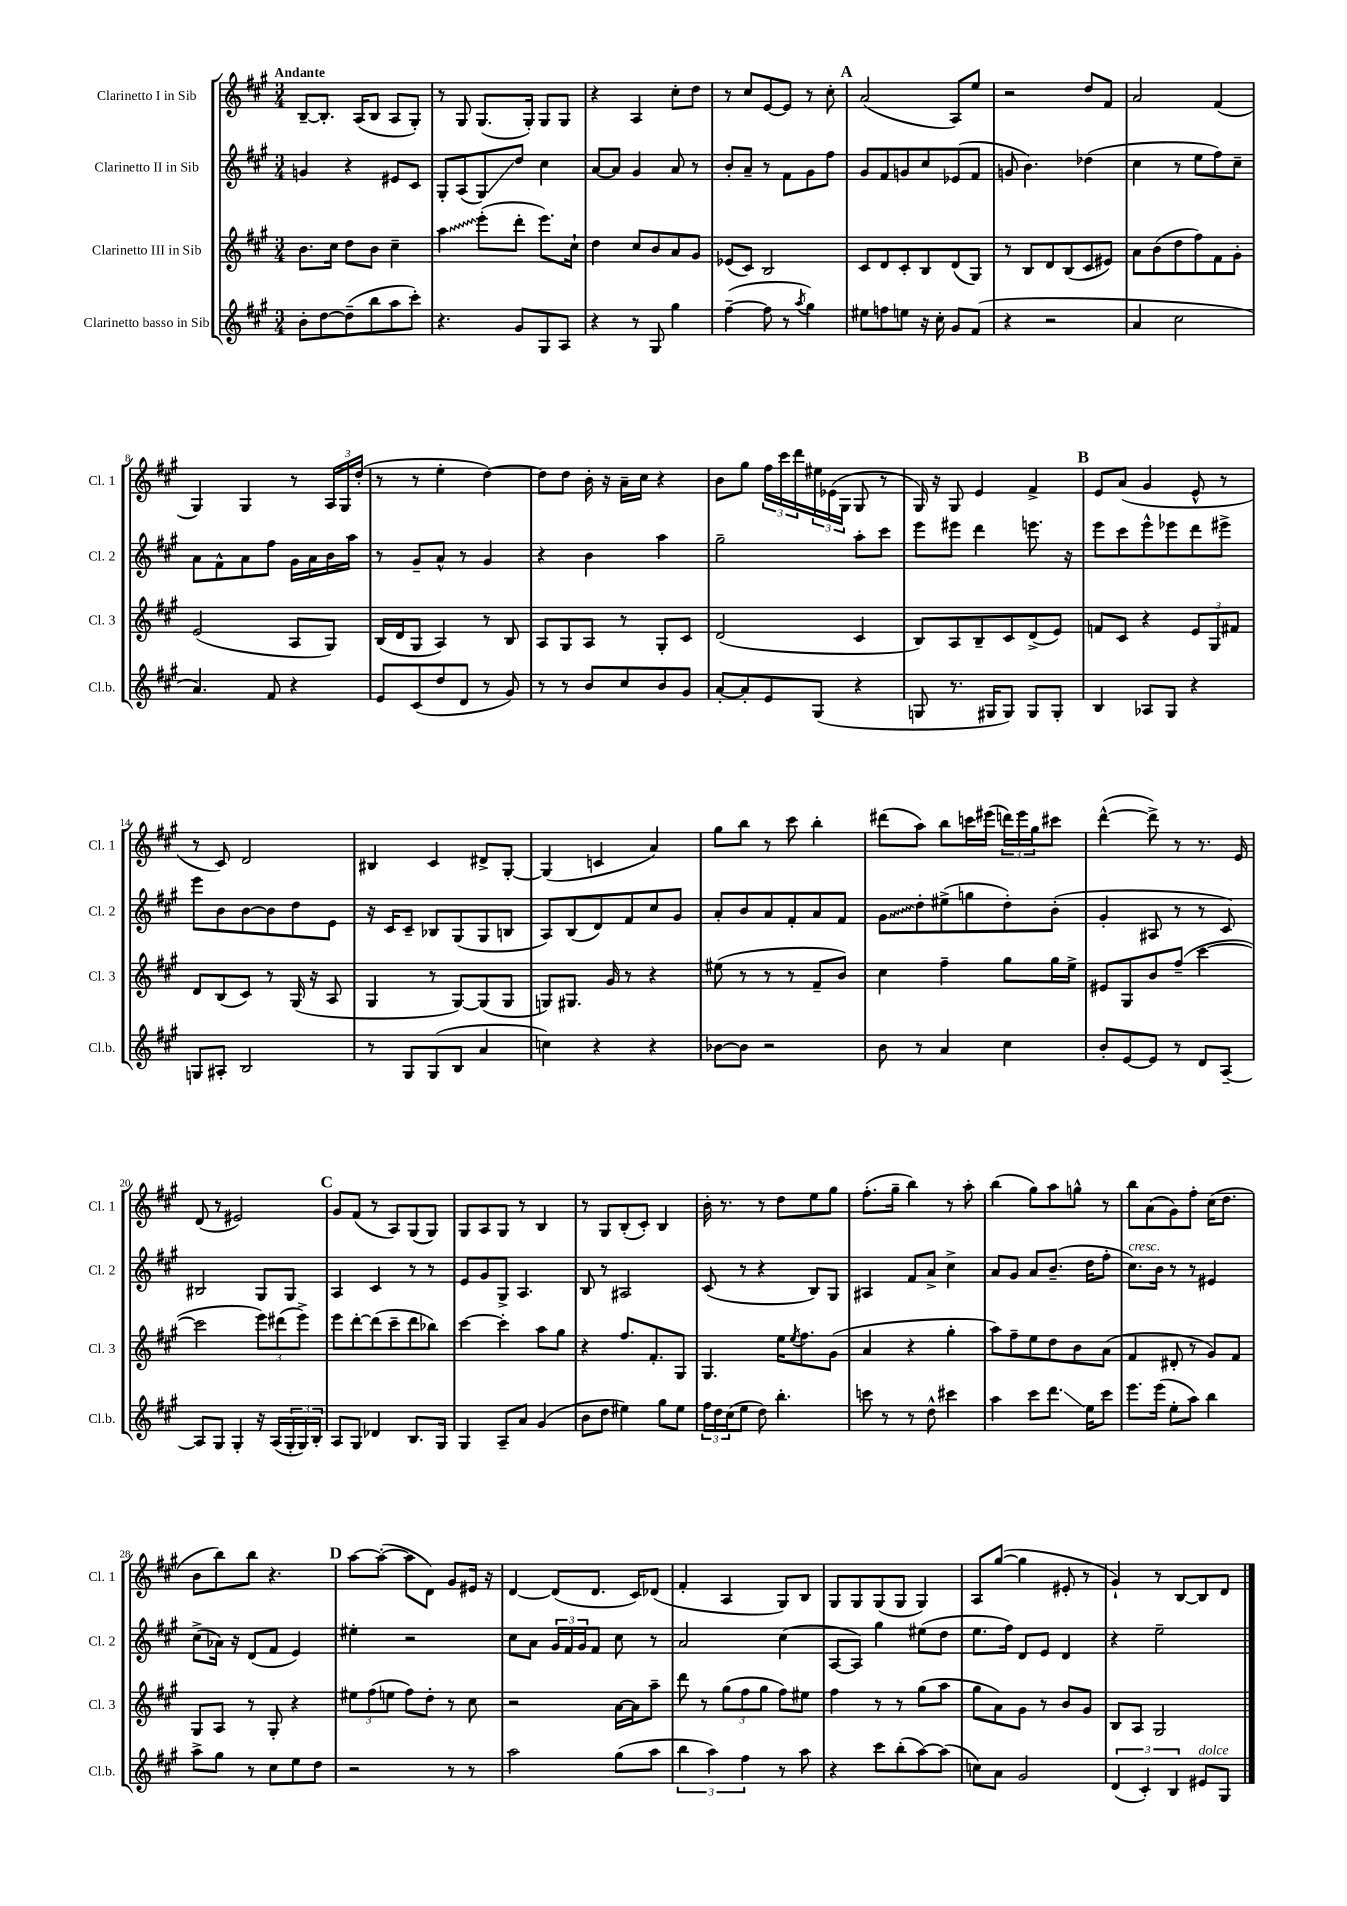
<<
\new StaffGroup <<
\new Staff = "s0" \with { instrumentName = "Clarinetto I in Sib" shortInstrumentName = "Cl. 1" } {
    \clef treble \key a \major \numericTimeSignature \time 3/4 \tempo "Andante"
    b8~-- b8.-. a16( b8 a8 gis8-.) |
    r8 gis8 gis8.( gis16-.) gis8 gis8 |
    r4 a4 cis''8-. d''8 |
    r8 cis''8 e'8~ e'8 r8 cis''8-. |
    \mark \markup { \bold "A" } a'2( a8) e''8 |
    r2 d''8 fis'8 |
    a'2 fis'4( |
    gis4) gis4 r8 \tuplet 3/2 { a16 gis16 d''16-.( } |
    r8 r8 e''4-. d''4~) |
    d''8 d''8 b'16-. r16 a'16-- cis''16 r4 |
    b'8 gis''8 \tuplet 3/2 { fis''16 cis'''16 d'''16 } \tuplet 3/2 { eis''16 ees'16( gis16 } gis8 r8 |
    gis16) r16 gis8 e'4 fis'4-> |
    \mark \markup { \bold "B" } e'8 a'8( gis'4 e'8-^ r8 |
    r8 cis'8) d'2 |
    bis4 cis'4 dis'8-> gis8~-. |
    gis4( c'4 a'4) |
    gis''8 b''8 r8 cis'''8 b''4-. |
    dis'''8( a''8) b''8 c'''16 eis'''16( \tuplet 3/2 { d'''16) eis'''16 gis''16 } cis'''8 |
    d'''4~-^( d'''8->) r8 r8. e'16 |
    d'8( r8 eis'2) |
    \mark \markup { \bold "C" } gis'8 fis'8( r8 a8) gis8( gis8) |
    gis8 a8 gis8 r8 b4 |
    r8 gis8 b8-.( cis'8-.) b4 |
    b'16-. r8. r8 d''8 e''8 gis''8 |
    fis''8.-.( gis''16-- b''4) r8 a''8-. |
    b''4( gis''8) a''8 g''8-^ r8 |
    b''8 a'8( gis'8) fis''8-. cis''16( d''8. |
    b'8 b''8) b''8 r4. |
    \mark \markup { \bold "D" } a''8~ a''8~-.( a''8 d'8) gis'8 eis'16 r16 |
    d'4~ d'8( d'8. cis'16) des'8( |
    fis'4-. a4 gis8) b8 |
    gis8 gis8 gis8( gis8 gis4) |
    a8 gis''8~( gis''4 eis'8-. r8 |
    gis'4-!) r8 b8~ b8 d'8 \bar "|." |
}
\new Staff = "s1" \with { instrumentName = "Clarinetto II in Sib" shortInstrumentName = "Cl. 2" } {
    \clef treble \key a \major \numericTimeSignature \time 3/4
    g'4 r4 eis'8 cis'8 |
    gis8-. a8( gis8\glissando) d''8 cis''4 |
    a'8~ a'8 gis'4 a'8 r8 |
    b'8-. a'8-- r8 fis'8 gis'8 fis''8 |
    \mark \markup { \bold "A" } gis'8 fis'8 g'8 cis''8 ees'8( fis'8 |
    g'8 b'4.) des''4( |
    cis''4 r8 e''8 fis''8) cis''8-- |
    a'8 fis'8-^ a'8 fis''8 gis'16 a'16 b'16 a''16 |
    r8 gis'8-- a'8-^ r8 gis'4 |
    r4 b'4 a''4 |
    gis''2-- a''8-. cis'''8 |
    e'''8 eis'''8 d'''4 e'''8. r16 |
    \mark \markup { \bold "B" } e'''8 cis'''8 e'''8-^ ees'''8 d'''8 eis'''8-> |
    e'''8 b'8 b'8~ b'8 d''8 e'8 |
    r16 cis'16 cis'8-- bes8 gis8( gis8 b8 |
    a8) b8( d'8) fis'8 cis''8 gis'8 |
    a'8-. b'8 a'8 fis'8-. a'8 fis'8 |
    \once \override Glissando.style = #'zigzag gis'8\glissando d''8-. eis''8->( g''8 d''8-.) b'8-.( |
    gis'4-. ais8 r8 r8 cis'8) |
    bis2 gis8 gis8 |
    \mark \markup { \bold "C" } a4 cis'4 r8 r8 |
    e'8 gis'8 gis8-> a4. |
    b8 r8 ais2 |
    cis'8( r8 r4 b8) gis8 |
    ais4 fis'8 a'8-> cis''4-> |
    a'8 gis'8 a'8 b'8.--( d''16 fis''8-. |
    cis''8.^\markup { \italic "cresc." }) b'16 r8 r8 eis'4 |
    cis''8->( aes'16) r16 d'8( fis'8 e'4) |
    \mark \markup { \bold "D" } eis''4-. r2 |
    cis''8 a'8 \tuplet 3/2 { gis'16 fis'16 gis'16 } fis'8 cis''8 r8 |
    a'2 cis''4( |
    a8~ a8) gis''4 eis''8( d''8 |
    e''8. fis''16) d'8 e'8 d'4 |
    r4 e''2-- \bar "|." |
}
\new Staff = "s2" \with { instrumentName = "Clarinetto III in Sib" shortInstrumentName = "Cl. 3" } {
    \clef treble \key a \major \numericTimeSignature \time 3/4
    b'8. cis''16 d''8 b'8 cis''4-- |
    \once \override Glissando.style = #'zigzag a''4\glissando e'''8-.( d'''8-. e'''8.) cis''16-! |
    d''4 cis''8 b'8 a'8 gis'8 |
    ees'8( cis'8) b2 |
    \mark \markup { \bold "A" } cis'8 d'8 cis'8-. b8 d'8( gis8) |
    r8 b8 d'8 b8( cis'8 eis'8) |
    a'8 b'8( d''8 fis''8) fis'8 gis'8-. |
    e'2( a8 gis8) |
    b16( d'16 gis8 a4) r8 b8 |
    a8 gis8 a8 r8 gis8-. cis'8 |
    d'2( cis'4 |
    b8) a8 b8-- cis'8 d'8->( e'8) |
    \mark \markup { \bold "B" } f'8 cis'8 r4 \tuplet 3/2 { e'8 gis8 fis'8 } |
    d'8 b8( cis'8) r8 gis16( r16 a8 |
    gis4 r8 gis8~) gis8( gis8 |
    g8) gis8. gis'16 r8 r4 |
    eis''8( r8 r8 r8 fis'8-- b'8) |
    cis''4 fis''4-- gis''8 gis''16 e''16-> |
    eis'8 gis8 b'8 fis''8--( cis'''4~ |
    cis'''2 \tuplet 3/2 { e'''8) dis'''8( e'''8->) } |
    \mark \markup { \bold "C" } e'''8 d'''8~-. d'''8( cis'''8-- d'''8 bes''8) |
    cis'''4~ cis'''4-. a''8 gis''8 |
    r4 fis''8. fis'8.-. gis8 |
    gis4. e''16 \acciaccatura { e''8 } fis''8. gis'8( |
    a'4 r4 gis''4-. |
    a''8) fis''8-- e''8 d''8 b'8 a'8( |
    fis'4 dis'8-. r8 gis'8) fis'8 |
    gis8 a8 r8 gis8-. r4 |
    \mark \markup { \bold "D" } \tuplet 3/2 { eis''8 fis''8( e''8 } fis''8) d''8-. r8 cis''8 |
    r2 a'16~ a'16 a''8-- |
    d'''8 r8 \tuplet 3/2 { gis''8( fis''8 gis''8 } fis''8) eis''8 |
    fis''4 r8 r8 gis''8( a''8 |
    gis''8 a'8) gis'8 r8 b'8 gis'8 |
    b8 a8 gis2 \bar "|." |
}
\new Staff = "s3" \with { instrumentName = "Clarinetto basso in Sib" shortInstrumentName = "Cl.b." } {
    \clef treble \key a \major \numericTimeSignature \time 3/4
    b'8-. d''8~ d''8--( b''8 a''8 cis'''8-.) |
    r4. gis'8 gis8 a8 |
    r4 r8 gis8 gis''4 |
    fis''4~--( fis''8 r8 \acciaccatura { a''8 } gis''4) |
    \mark \markup { \bold "A" } eis''8 f''8 e''8 r16 cis''16-. gis'8 fis'8( |
    r4 r2 |
    a'4 cis''2 |
    a'4.) fis'8 r4 |
    e'8 cis'8( d''8 d'8 r8 gis'8) |
    r8 r8 b'8 cis''8 b'8 gis'8 |
    a'8~-. a'8-. e'8 gis8( r4 |
    g8 r8. gis16 gis8) gis8 gis8-. |
    \mark \markup { \bold "B" } b4 aes8 gis8 r4 |
    g8 ais8-. b2 |
    r8 gis8 gis8( b8 a'4 |
    c''4) r4 r4 |
    bes'8~ bes'8 r2 |
    b'8 r8 a'4 cis''4 |
    b'8-. e'8~ e'8 r8 d'8 a8~-- |
    a8 gis8 gis4-. r16 a16( \tuplet 3/2 { gis16-. gis16) b16-. } |
    \mark \markup { \bold "C" } a8 gis8 des'4 b8. gis16 |
    gis4 a8-- a'8 gis'4( |
    b'8 d''8 eis''4) gis''8 eis''8 |
    \tuplet 3/2 { fis''16 d''16 cis''16( } e''8 d''8) b''4.-. |
    c'''8 r8 r8 d''8-^ cis'''4 |
    a''4 cis'''8 d'''8.\glissando e''16 cis'''8 |
    e'''8. e'''16( e''8-. a''8) b''4 |
    a''8-> gis''8 r8 cis''8 e''8 d''8 |
    \mark \markup { \bold "D" } r2 r8 r8 |
    a''2 gis''8( a''8 |
    \tuplet 3/2 { b''4 a''4) fis''4 } r8 a''8 |
    r4 cis'''8 b''8-.( a''8~) a''8( |
    c''8) a'8 gis'2 |
    \tuplet 3/2 { d'4( cis'4-.) b4 } eis'8^\markup { \italic "dolce" } gis8 \bar "|." |
}
>>
>>
